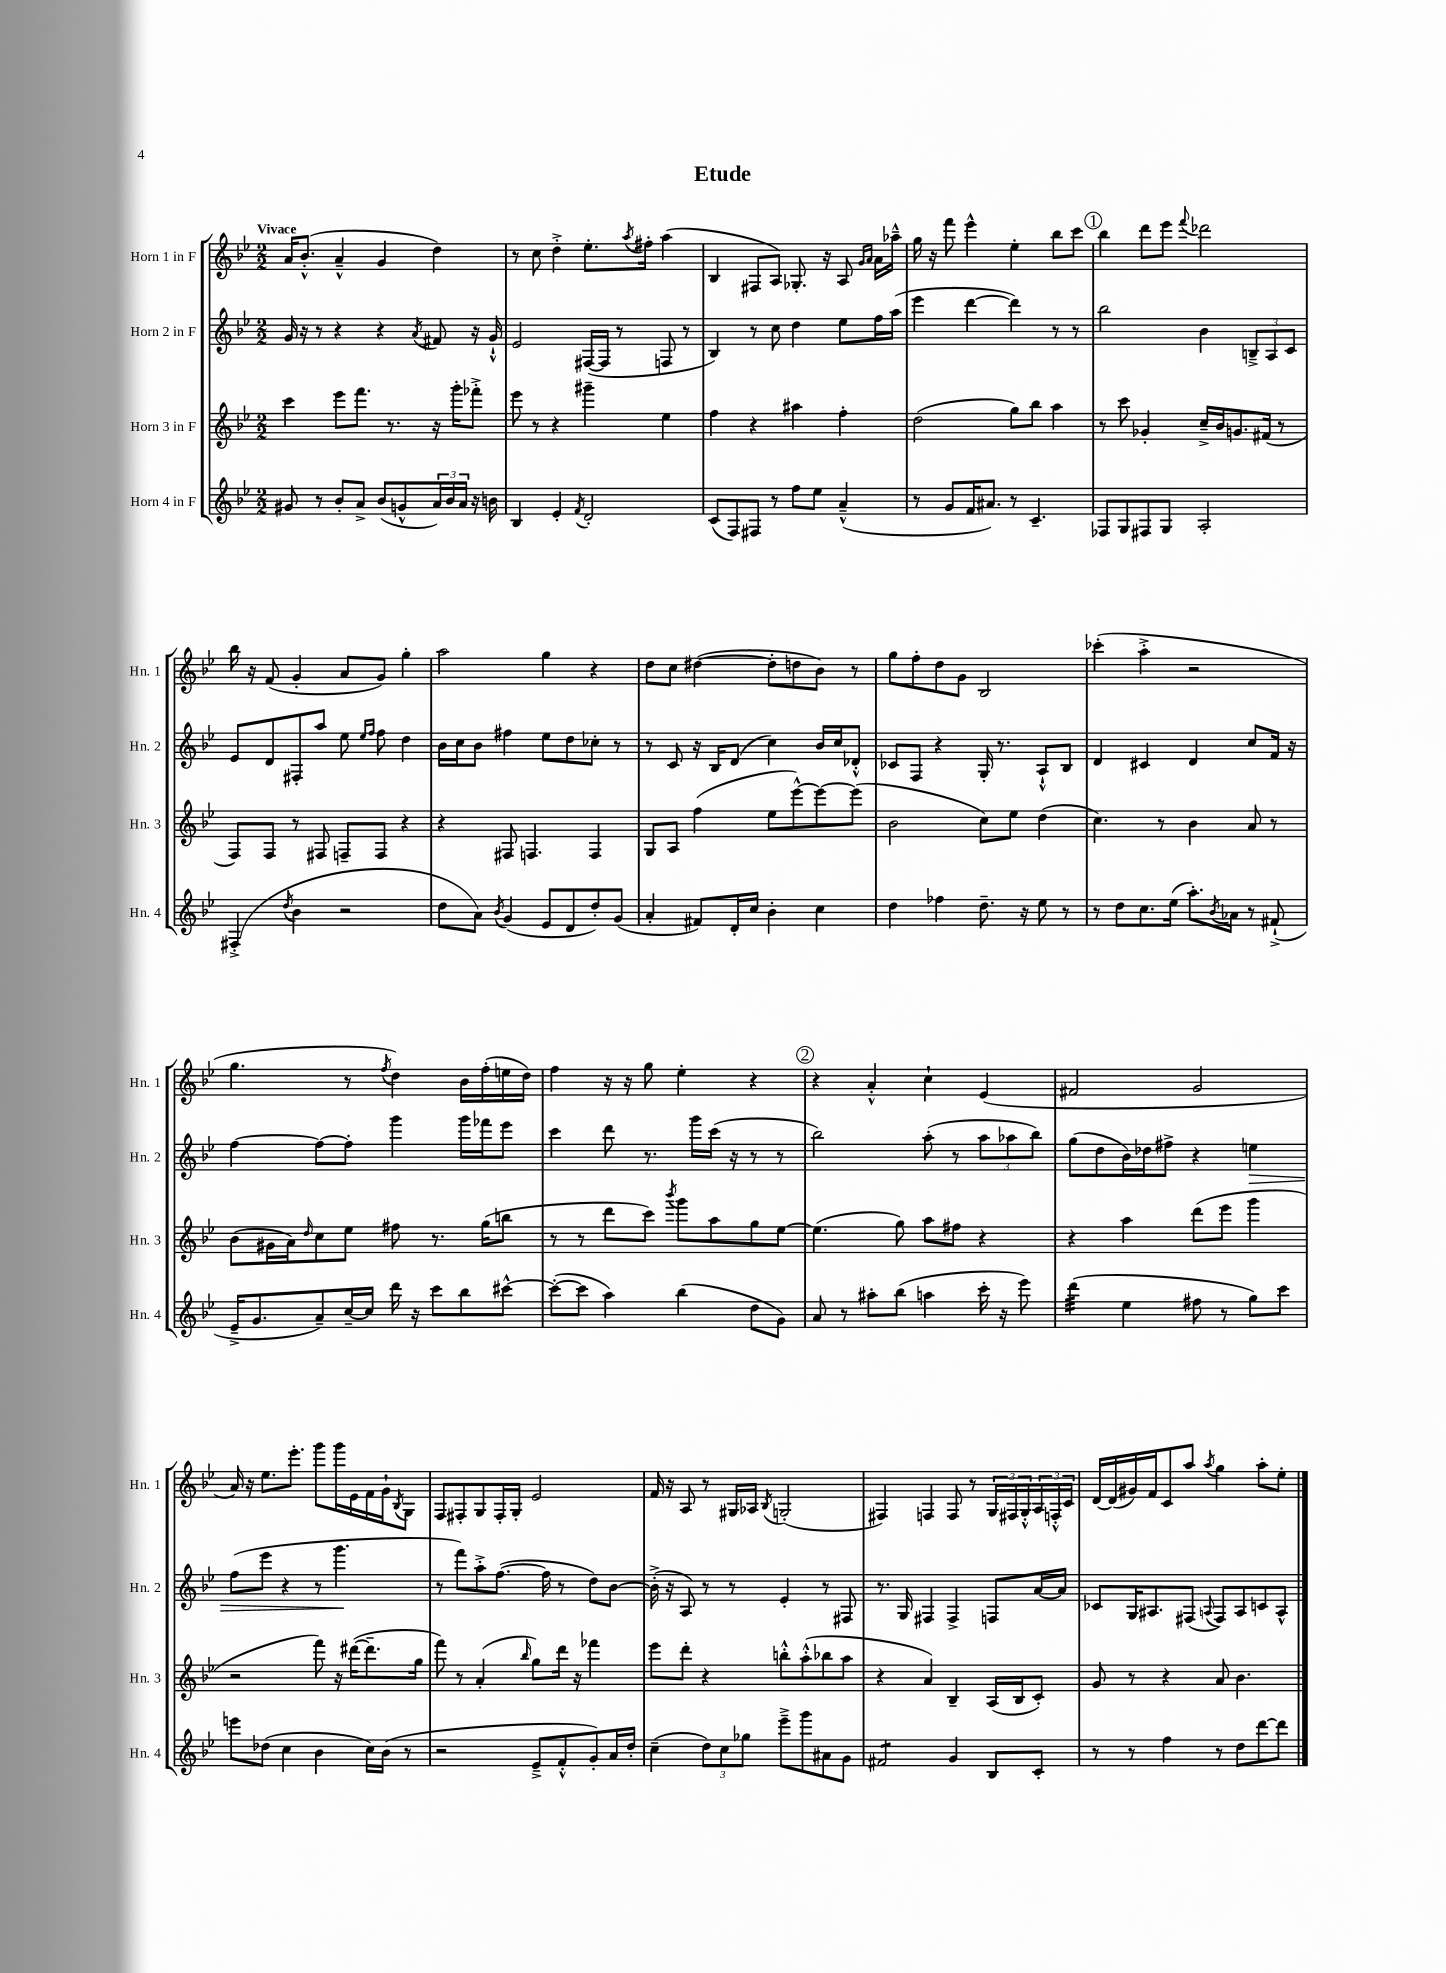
\header { title = "Etude" }
<<
\new StaffGroup <<
\new Staff = "s0" \with { instrumentName = "Horn 1 in F" shortInstrumentName = "Hn. 1" } {
    \clef treble \key bes \major \numericTimeSignature \time 2/2 \tempo "Vivace"
    a'16 bes'8.-.-^( a'4---^ g'4 d''4) |
    r8 c''8 d''4-.-> ees''8.-. \acciaccatura { a''8 } fis''16-. a''4( |
    bes4 fis8 a8) ges8.-. r16 a8 \grace { g'16 a'16 } a'16 aes''16---^ |
    g''16 r16 f'''8 ees'''4-^ ees''4-. bes''8 c'''8 |
    \mark \markup { \circle "1" } bes''4 d'''8 ees'''8 \appoggiatura { f'''8 } des'''2 |
    bes''16 r16 f'8( g'4-. a'8 g'8) g''4-. |
    a''2 g''4 r4 |
    d''8 c''8 dis''4~( dis''8-. d''8 bes'8) r8 |
    g''8 f''8-. d''8 g'8 bes2 |
    ces'''4-.( a''4-.-> r2 |
    g''4. r8 \acciaccatura { f''8 } d''4) bes'16 f''16-.( e''16 d''16) |
    f''4 r16 r16 g''8 ees''4-. r4 |
    \mark \markup { \circle "2" } r4 a'4-.-^ c''4-! ees'4( |
    fis'2 g'2 |
    a'16) r16 ees''8. ees'''8.-. g'''8 g'''16 ees'16 f'16 g'16-! \acciaccatura { bes8 } g8 |
    f8 fis8-. g8 fis16-. g16-. ees'2 |
    f'16 r16 a8 r8 gis16 aes16 \acciaccatura { bes8 } g2-.( |
    fis4) f4 f8 r8 \tuplet 3/2 { g16 fis16 g16-.-^ } \tuplet 3/2 { a16 f16-.-^ c'16 } |
    d'16~ d'16( gis'16) f'16 c'8 a''8 \acciaccatura { a''8 } g''4 a''8-. ees''8-. \bar "|." |
}
\new Staff = "s1" \with { instrumentName = "Horn 2 in F" shortInstrumentName = "Hn. 2" } {
    \clef treble \key bes \major \numericTimeSignature \time 2/2
    g'16 r16 r8 r4 r4 \acciaccatura { a'8 } fis'8 r16 g'16-!-^ |
    ees'2 fis16~( fis16 r8 f8 r8 |
    bes4) r8 c''8 d''4 ees''8 f''16 a''16( |
    ees'''4 d'''4~ d'''4) r8 r8 |
    \mark \markup { \circle "1" } bes''2 bes'4 \tuplet 3/2 { b8---> a8 c'8 } |
    ees'8 d'8 fis8-. a''8 ees''8 \grace { ees''16 f''16 } f''8 d''4 |
    bes'16 c''16 bes'8 fis''4 ees''8 d''8 ces''8-. r8 |
    r8 c'8 r16 bes16 d'8( c''4) bes'16 c''16 des'8-.-^ |
    ces'8 f8 r4 g16-. r8. a8-!-^ bes8 |
    d'4 cis'4 d'4 c''8 f'16 r16 |
    f''4~ f''8~ f''8-. g'''4 g'''16 fes'''16 ees'''8 |
    c'''4 d'''8 r8. g'''16 c'''16( r16 r8 r8 |
    \mark \markup { \circle "2" } bes''2) a''8-.( r8 \tuplet 3/2 { a''8 aes''8 bes''8) } |
    g''8( d''8 bes'16) des''16 fis''8-> r4 e''4\> |
    f''8( ees'''8 r4 r8 g'''4.\! |
    r8 f'''8) a''8-.-> f''8.~( f''16 r8 d''8) bes'8~ |
    bes'16-.->( r16 a8) r8 r8 ees'4-. r8 fis8 |
    r8. g16 fis4 fis4-> f8 a'16~ a'16 |
    ces'8 g16 ais8. fis8( \appoggiatura { a8 } fis8) a8 c'8 a8-^ \bar "|." |
}
\new Staff = "s2" \with { instrumentName = "Horn 3 in F" shortInstrumentName = "Hn. 3" } {
    \clef treble \key bes \major \numericTimeSignature \time 2/2
    c'''4 ees'''8 f'''8. r8. r16 g'''16-. fes'''8-.-> |
    ees'''8 r8 r4 gis'''4-- ees''4 |
    f''4 r4 ais''4 f''4-. |
    d''2( g''8) bes''8 a''4 |
    \mark \markup { \circle "1" } r8 c'''8 ges'4-. c''16---> bes'16 g'8. fis'16( r8 |
    f8) f8 r8 fis8 f8-- f8 r4 |
    r4 fis8 f4. f4 |
    g8 a8 f''4( ees''8 ees'''8~-^) ees'''8~ ees'''8( |
    bes'2 c''8) ees''8 d''4( |
    c''4.) r8 bes'4 a'8 r8 |
    bes'8( gis'16 a'16) \grace { d''16 } c''8 ees''8 fis''8 r8. g''16( b''8 |
    r8 r8 d'''8 c'''8) \acciaccatura { bes'''8 } g'''8 a''8 g''8 ees''8~ |
    \mark \markup { \circle "2" } ees''4.( g''8) a''8 fis''8 r4 |
    r4 a''4 d'''8( ees'''8 g'''4 |
    r2 f'''8) r16 dis'''16~( dis'''8.-- g''16 |
    f'''8) r8 a'4-.( \grace { bes''16 } g''8) d'''16 r16 fes'''4 |
    ees'''8 d'''8-. r4 b''8-.-^ a''8-.-^( bes''8 a''8 |
    r4 a'4) bes4-- a16( bes16 c'8-.) |
    g'8 r8 r4 a'8 bes'4. \bar "|." |
}
\new Staff = "s3" \with { instrumentName = "Horn 4 in F" shortInstrumentName = "Hn. 4" } {
    \clef treble \key bes \major \numericTimeSignature \time 2/2
    gis'8 r8 bes'8-. a'8-> bes'8( g'8-^ \tuplet 3/2 { a'16) bes'16 a'16 } r16 b'16 |
    bes4 ees'4-. \acciaccatura { f'8 } d'2-. |
    c'8( f8) fis8 r8 f''8 ees''8 a'4---^( |
    r8 g'8 f'16 ais'8.) r8 c'4.-- |
    \mark \markup { \circle "1" } fes8 g8 fis8 g8 a2-. |
    fis4-.->( \acciaccatura { d''8 } bes'4 r2 |
    d''8 a'8) \acciaccatura { bes'8 } g'4( ees'8 d'8 d''8-.) g'8( |
    a'4-. fis'8) d'16-. c''16 bes'4-. c''4 |
    d''4 fes''4 d''8.-- r16 ees''8 r8 |
    r8 d''8 c''8. ees''16( a''8.-.) \acciaccatura { bes'8 } aes'16 r8 fis'8-!->( |
    ees'16---> g'8. a'8--) c''16~-- c''16 d'''16 r16 c'''8 bes''8 cis'''8~-^ |
    cis'''8~-.( cis'''8 a''4) bes''4( d''8 g'8) |
    \mark \markup { \circle "2" } a'8 r8 ais''8-. bes''8( a''4 c'''16-. r16 ees'''8) |
    d'''4:32( ees''4 fis''8 r8 g''8) c'''8 |
    e'''8 des''8( c''4 bes'4 c''16) bes'16( r8 |
    r2 ees'8---> f'8-.-^ g'8-.) a'16 d''16-. |
    c''4--( \tuplet 3/2 { d''8) c''8 ges''8 } ees'''8---> g'''8 ais'8 g'8 |
    fis'2:8 g'4 bes8 c'8-. |
    r8 r8 f''4 r8 d''8 d'''8~ d'''8 \bar "|." |
}
>>
>>
\layout { \context { \Score \remove "Bar_number_engraver" } }
